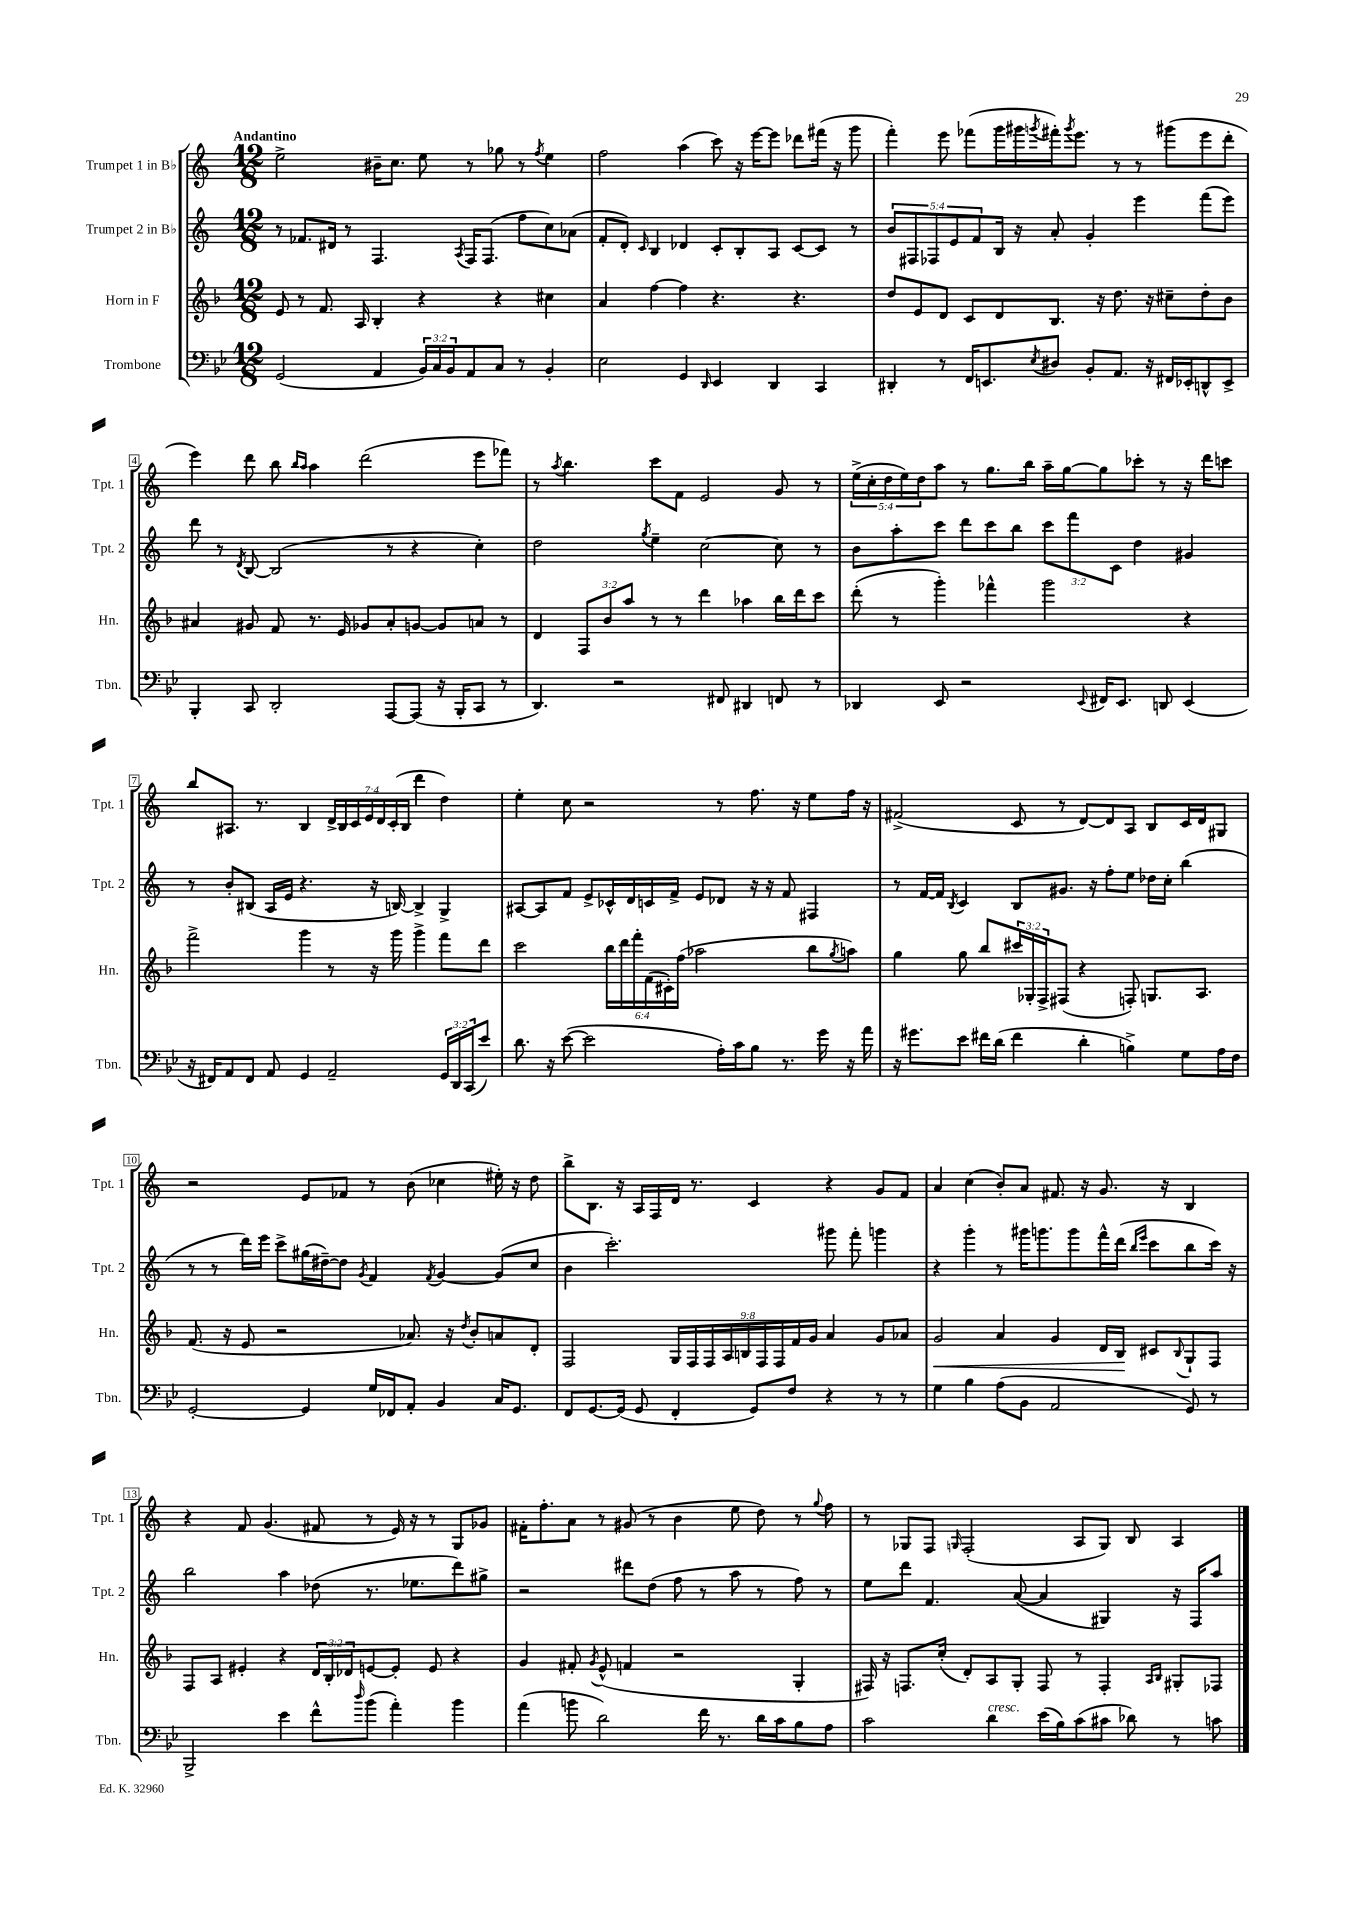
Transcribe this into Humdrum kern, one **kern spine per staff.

**kern	**kern	**dynam	**kern	**kern
*part4	*part3	*part3	*part2	*part1
*staff4	*staff3	*staff3	*staff2	*staff1
*I"Trombone	*I"Horn in F	*	*I"Trumpet 2 in B♭	*I"Trumpet 1 in B♭
*I'Tbn.	*I'Hn.	*	*I'Tpt. 2	*I'Tpt. 1
*clefF4	*clefG2	*	*clefG2	*clefG2
*k[b-e-]	*k[b-]	*	*k[]	*k[]
*M12/8	*M12/8	*	*M12/8	*M12/8
=1	=1	=1	=1	=1
!	!	!	!	!LO:TX:a:B:t=Andantino
(2GG/	8e/	.	8r	2ee^\
.	8r	.	8.f-X/L	.
.	8.f/	.	.	.
.	.	.	16d#X/Jk	.
.	.	.	8r	.
.	16A/	.	.	.
4AA/	4B-'/	.	4.F/	16b#X~\KL
.	.	.	.	8.cc\J
24BB-/LL)	4r	.	.	8ee\
24C/	.	.	.	.
24BB-/J	.	.	.	.
.	.	.	8qA/	.
8AA/	.	.	16F/KL	8r
.	.	.	(8.F/J	.
8C/J	4r	.	.	8gg-X\
8r	.	.	8ff\L	8r
.	.	.	.	8qff/
4BB-'/	4cc#X\	.	8cc\)	4ee\
.	.	.	(8a-X\J	.
=2	=2	=2	=2	=2
2E-\	4a/	.	8f'/L	2ff\
.	.	.	8d'/J)	.
.	.	.	16qqc/	.
.	[4ff\	.	4B/	.
4GG/	4ff\]	.	4d-X/	(4aa\
16qqDD/	.	.	.	.
4EE-/	4.r	.	8c'/L	8ccc\)
.	.	.	8B'/	16r
.	.	.	.	[16eee\KL
4DD/	.	.	8A/J	8eee\J]
.	4.r	.	[8c/L	8ddd-X\L
4CC/	.	.	8c/J]	(16fff#X\Jk
.	.	.	.	16r
.	.	.	8r	8ggg\
=3	=3	=3	=3	=3
4DD#X'/	8dd/L	.	10b/L	4fff'\)
.	.	.	10F#X/	.
.	8e/	.	.	.
.	.	.	10F-X/	.
8r	8d/J	.	.	8eee\
.	.	.	10e/	.
16FF/KL	8c/L	.	.	(8fff-X\L
.	.	.	10f/	.
8.EEn/	.	.	.	.
.	8d/	.	16B/Jk	16ggg\L
.	.	.	16r	16ggg#X\
8qE-/	.	.	.	8qgggn/
8D#X/J	8.B-/J	.	8a'/	16fff#X'\J)
.	.	.	.	8qggg/
.	.	.	.	8.eee\J
8BB-'/L	.	.	4g'/	.
.	16r	.	.	.
8.AA/J	8.dd\	.	.	8r
.	.	.	4eee\	8r
16r	16r	.	.	.
16FF#X/LL	8cc#X~\L	.	.	(8ggg#X\L
16EE-X'/J	.	.	.	.
8DDn^^/	8dd'\	.	(8fff\L	8eee\
8EE-^/J	8b-\J	.	8eee\J)	8ddd'\J
!!LO:LB:g=z
=4	=4	=4	=4	=4
4BBB-'/	4a#X/	.	8ddd\	4eee\)
.	.	.	8r	.
.	.	.	8qd/	.
8CC/	8g#X/	.	[8B/	8ddd\
2DD'/	8f/	.	(2B/]	8bb\
.	.	.	.	16qqbb/LL
.	.	.	.	16qqaa/JJ
.	8.r	.	.	4aa\
.	16e/	.	.	.
.	8g-X/L	.	.	(2ddd\
[8AAA/L	8a#'/	.	8r	.
(8AAA/J]	[8gn/J	.	4r	.
16r	8g/L]	.	.	.
16BBB-'/KL	.	.	.	.
8CC/J	8an/J	.	4cc'\)	8eee\L
8r	8r	.	.	8fff-X\J)
=5	=5	=5	=5	=5
4.DD/)	4d/	.	2dd\	8r
.	.	.	.	8qaa/
.	.	.	.	4.bb\
.	12F/L	.	.	.
.	12b-/	.	.	.
2r	.	.	.	.
.	12aa/J	.	.	.
.	.	.	8qgg/	.
.	8r	.	4ee~\	8ccc\L
.	8r	.	.	8f\J
.	4ddd\	.	[2cc\	2e/
8FF#X/	.	.	.	.
4DD#X/	4aa-X\	.	.	.
8FFn/	16bb-\LL	.	8cc\]	8g/
.	16ddd\J	.	.	.
8r	8ccc\J	.	8r	8r
=6	=6	=6	=6	=6
4DD-X/	(8ddd'\	.	8b\L	(20ee^\LL
.	.	.	.	20cc'\
.	.	.	.	20dd\
.	8r	.	8aa'\	.
.	.	.	.	20ee\)
.	.	.	.	20dd\J
8EE-/	4ggg'\)	.	8ccc\J	8aa\J
2r	.	.	8ddd\L	8r
.	4fff-X^^\	.	8ccc\	8.gg\L
.	.	.	8bb\J	.
.	.	.	.	16bb\Jk
.	2ggg\	.	12ccc\L	16aa~\LL
.	.	.	.	[16gg\J
.	.	.	12fff\	.
8qqEE-/	.	.	.	.
16FF#X/KL	.	.	.	8gg\]
.	.	.	12c\J	.
8.EE-/J	.	.	.	.
.	.	.	4dd\	8ccc-X'\J
8DDn/	.	.	.	8r
(4EE-/	4r	.	4g#X/	16r
.	.	.	.	16ddd\KL
.	.	.	.	8cccn\J
!!LO:LB:g=z
=7	=7	=7	=7	=7
16r	2fff^\	.	8r	8bb/L
16FF#X/KL)	.	.	.	.
8AA/	.	.	8b'/L	8.A#X/J
8FF#/J	.	.	(8B#X/J	.
.	.	.	.	8.r
8AA/	.	.	16A/LL	.
.	.	.	16e/JJ	.
4GG/	4ggg\	.	4.r	4B/
2AA~/	8r	.	.	28d^/LL
.	.	.	.	28B/
.	.	.	.	28c/
.	.	.	.	28e/
.	16r	.	16r	.
.	.	.	.	28d/
.	.	.	.	(28c'/
.	16ggg\	.	[16Bn/)	.
.	.	.	.	28B/JJ
.	4ggg^\	.	4B^/]	4ddd\
24GG/LL	8fff\L	.	4G^/	4dd\)
24DD/	.	.	.	.
(24CC/J	.	.	.	.
8e-/J)	8ddd\J	.	.	.
=8	=8	=8	=8	=8
8.d\	2ccc\	.	[8A#X/L	4ee'\
.	.	.	8A#/]	.
16r	.	.	.	.
([8e-\	.	.	8f/J	8cc\
2e-\]	.	.	8e^/L	2r
.	24bb-\LL	.	16c-X^^/L	.
.	24ddd\	.	.	.
.	.	.	16d/	.
.	24fff'\	.	.	.
.	(24f\	.	16cn/	.
.	24c#X'\)	.	.	.
.	.	.	16f^/JJ	.
.	(24ff\JJ	.	.	.
.	2aa-X\	.	8e/L	.
16A'\LL)	.	.	8d-X/J	8r
16c\J	.	.	.	.
8B-\J	.	.	16r	8.ff\
.	.	.	16r	.
8.r	.	.	8f/	.
.	.	.	.	16r
.	8bb-\L	.	4F#X/	8ee\L
16g\	.	.	.	.
.	8qgg/	.	.	.
16r	8aan\J)	.	.	16ff\Jk
16a\	.	.	.	16r
=9	=9	=9	=9	=9
16r	4gg\	.	8r	(2f#X^/
8.g#X\L	.	.	.	.
.	.	.	[16f/LL	.
.	.	.	16f/JJ]	.
.	.	.	8qB/	.
8e-\J	8gg\	.	4c/	.
16f#X\LL	8bb-/L	.	.	.
(16d\JJ	.	.	.	.
4f#\	24ccc#X/L	.	8B/L	8c/
.	24G-X'/	.	.	.
.	24F^/J	.	.	.
.	(8F#X/J	.	8.g#X/J	8r
4d'\	4r	.	.	[8d/L)
.	.	.	16r	.
.	.	.	8ff'\L	8d/]
4Bn^\)	8Fn'/)	.	8ee\J	8A/J
.	8.Gn/L	.	16dd-X\LL	8B/L
.	.	.	16cc'\JJ	.
8G\L	.	.	(4bb\	16c/L
.	8.A/J	.	.	16d/J
16A\L	.	.	.	8G#X/J
16F\JJ	.	.	.	.
!!LO:LB:g=z
=10	=10	=10	=10	=10
[2GG'/	(8.f/	.	8r	2r
.	.	.	8r	.
.	16r	.	.	.
.	8e/	.	16ddd\LL)	.
.	.	.	16eee\JJ	.
.	2r	.	8ccc^\L	.
4GG/]	.	.	(16gg#X\L	8e/L
.	.	.	[16dd#X~\J)	.
.	.	.	8dd#\J]	8f-X/J
.	.	.	8qg/	.
16G/LL	.	.	4f/	8r
16FF-X/J	.	.	.	.
8AA'/J	8.a-X/)	.	.	(8b\
.	.	.	8qf/	.
4BB-/	.	.	[4g/	4cc-X\
.	16r	.	.	.
.	8qdd/	.	.	.
.	8b-'/L	.	.	.
16C/KL	8an/	.	(8g/L]	16ee#X'\)
8.GG/J	.	.	.	16r
.	8d'/J	.	8cc/J	8dd\
=11	=11	=11	=11	=11
8FF/L	2F/	.	4b\	8bb^\L
[8.GG/	.	.	.	8.B\J
.	.	.	2.ccc'\)	.
(16GG/Jk]	.	.	.	16r
8GG/	.	.	.	16A/LL
.	.	.	.	16F/
4FF'/	18G/LL	.	.	16d/JJ
.	18F/	.	.	.
.	.	.	.	8.r
.	18F/	.	.	.
.	18A/	.	.	.
.	18Bn/	.	.	.
8GG/L)	.	.	.	4c/
.	18F/	.	.	.
.	18F/	.	.	.
8F/J	.	.	.	.
.	18f/	.	.	.
.	18g/JJ	.	.	.
4r	4a/	.	8ggg#X\	4r
.	.	.	8fff'\	.
8r	8g/L	.	4gggn\	8g/L
8r	8a-X/J	.	.	8f/J
=12	=12	=12	=12	=12
!	!	!LO:HP:b	!	!
4G\	2g/	<	4r	4a/
4B-\	.	.	4ggg'\	(4cc\
(8A\L	4a/	.	8r	8b'/L)
8BB-\J	.	.	16ggg#X\KL	8a/J
.	.	.	8.gggn\	.
2AA/	4g/	.	.	8.f#X/
.	.	.	8ggg\	.
.	.	.	.	16r
.	16d/LL	.	16fff^^\L	8.g/
.	16B-/JJ	.	(16ddd\JJ	.
.	.	.	16qqbb/LL	.
.	.	.	16qqeee/JJ	.
.	8c#X/L	[	8ccc\L	.
.	.	.	.	16r
.	8qqB-/	.	.	.
8GG/)	8G`/	.	8bb\	4B/
8r	8F/J	.	16ccc\Jk)	.
.	.	.	16r	.
!!LO:LB:g=z
=13	=13	=13	=13	=13
2BBB-^/	8F/L	.	2bb\	4r
.	8A/J	.	.	.
.	4e#X'/	.	.	8f/
.	.	.	.	(4.g/
4e-\	4r	.	4aa\	.
8f^^\L	24d/LL	.	(8dd-X\	8f#X/
.	24B-'/	.	.	.
.	24d-X/J	.	.	.
16qqdd/	.	.	.	.
(8b-\J	[8en/	.	8.r	8r
4a'\)	8e'/J]	.	.	16e/)
.	.	.	8.ee-X\L	16r
.	8e/	.	.	8r
4b-\	4r	.	8ddd\)	8G/L
.	.	.	8gg#X^\J	8g-X/J
=14	=14	=14	=14	=14
(4a\	4g/	.	2r	16f#X'\KL
.	.	.	.	8.ff'\
8bn\	8f#X'/	.	.	8a\J
.	8qg/	.	.	.
2d\)	(8e^^/	.	.	8r
.	4fn/	.	8ddd#X\L	(8g#X/
.	.	.	(8dd\J	8r
.	2r	.	8ff\	4b\
16f\	.	.	8r	.
8.r	.	.	.	.
.	.	.	8aa\	8ee\
16d\LL	.	.	8r	8dd\)
16c\J	.	.	.	.
8B-\	4G'/	.	8ff\)	8r
.	.	.	.	8qqgg/
8A\J	.	.	8r	8ff\
=15	=15	=15	=15	=15
2c\	16F#X/)	.	8ee\L	8r
.	16r	.	.	.
.	8.Fn/L	.	8ddd\J	8G-X/L
.	.	.	4.f/	8F/J
.	(16cc'/Jk	.	.	.
.	.	.	.	16qqGn/
.	8d'/L)	.	.	(2F'/
!LO:TX:a:i:t=cresc.	!	!	!	!
4d\	8A/	.	.	.
.	8G'/J	.	([8a/	.
(16e-\LL	8F/	.	4a/]	.
16B-\J)	.	.	.	.
(8c\	8r	.	.	8A/L
8c#X\J	4F'/	.	4G#X/)	8G/J)
8d-X\)	.	.	.	8B/
.	16qqA/LL	.	.	.
.	16qqB-/JJ	.	.	.
8r	8G#X'/L	.	16r	4A/
.	.	.	16F/KL	.
8cn\	8F-X/J	.	8aa/J	.
==	==	==	==	==
*-	*-	*-	*-	*-
